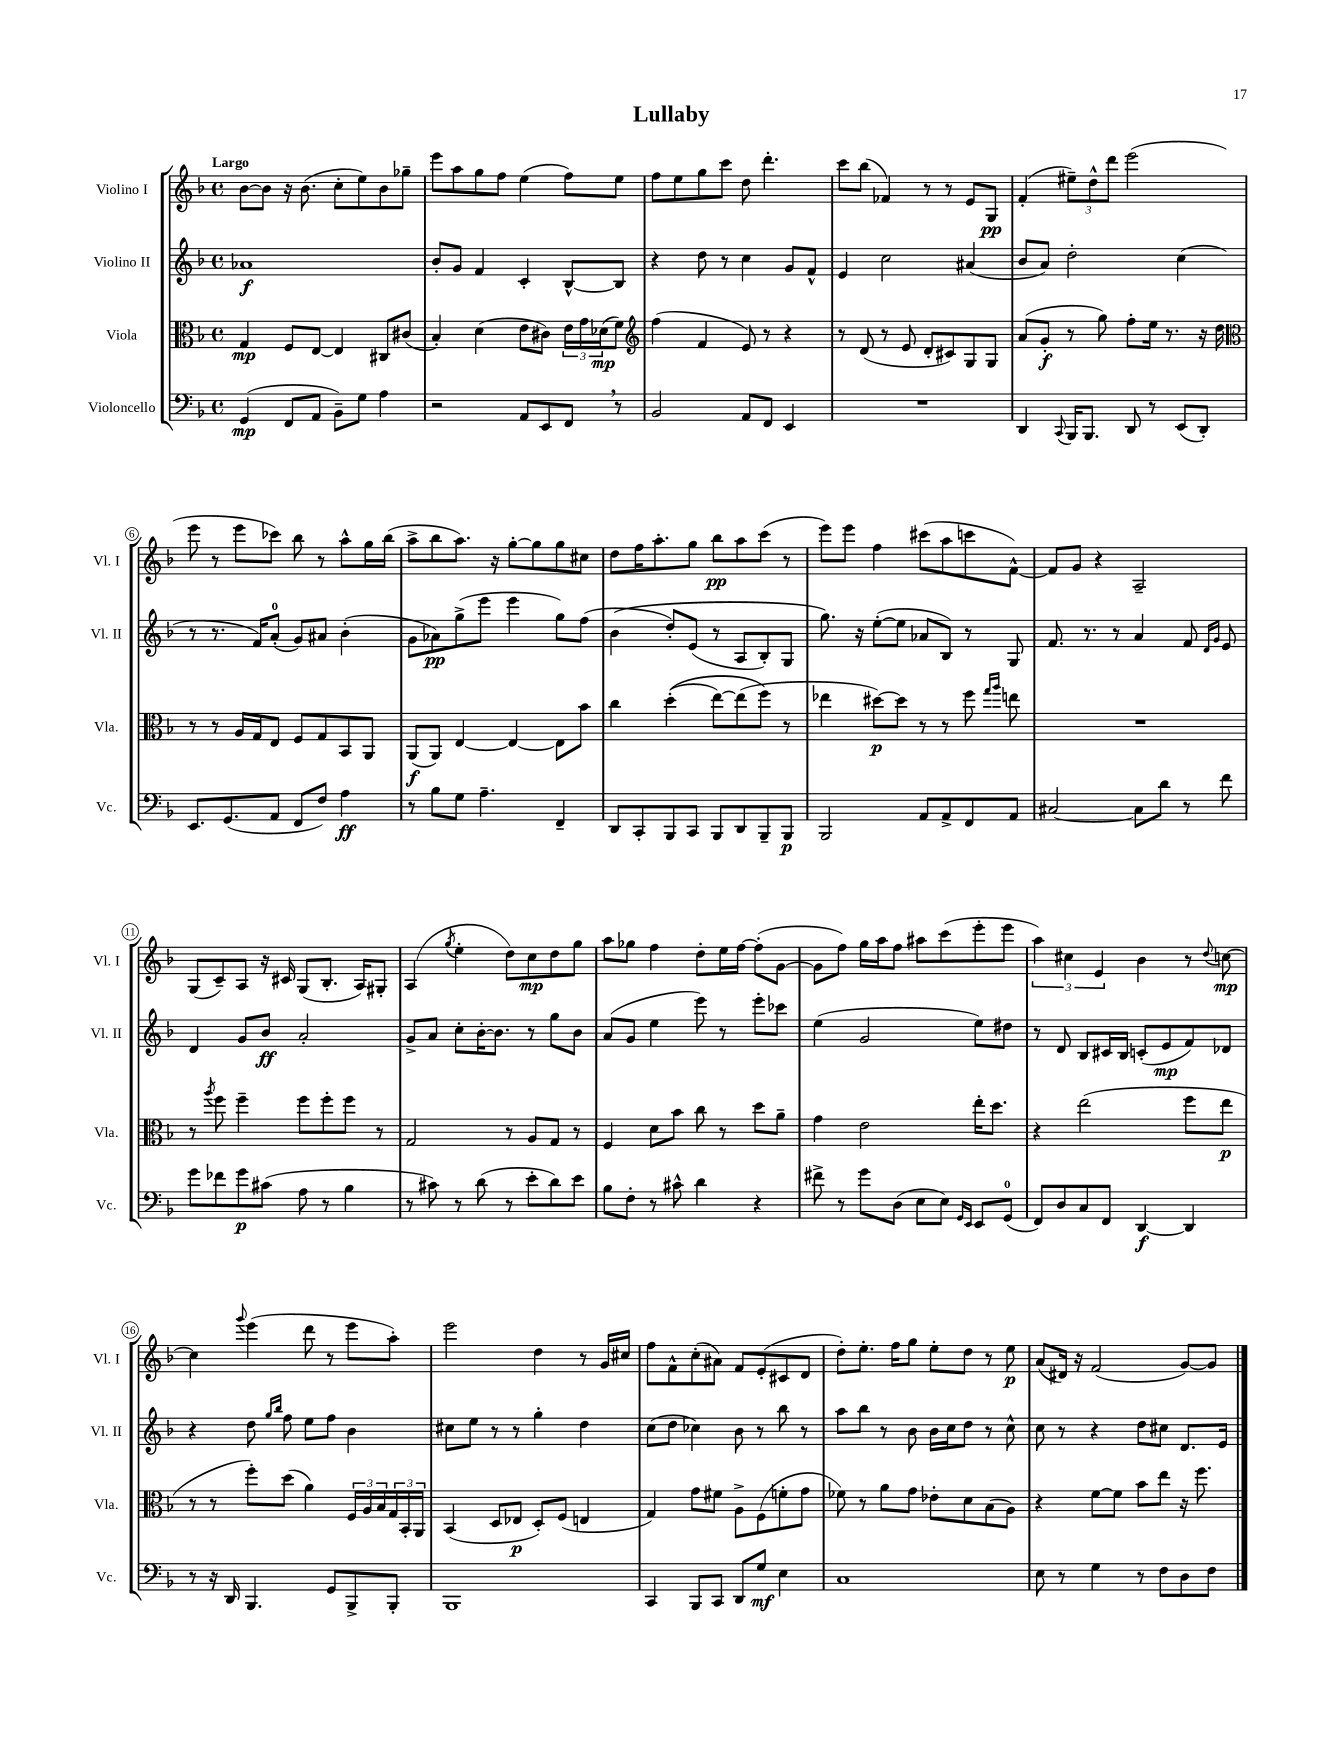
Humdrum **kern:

**kern	**dynam	**kern	**dynam	**kern	**dynam	**kern	**dynam
*part4	*part4	*part3	*part3	*part2	*part2	*part1	*part1
*staff4	*staff4	*staff3	*staff3	*staff2	*staff2	*staff1	*staff1
*I"Violoncello	*	*I"Viola	*	*I"Violino II	*	*I"Violino I	*
*I'Vc.	*	*I'Vla.	*	*I'Vl. II	*	*I'Vl. I	*
*clefF4	*	*clefC3	*	*clefG2	*	*clefG2	*
*k[b-]	*	*k[b-]	*	*k[b-]	*	*k[b-]	*
*M4/4	*	*M4/4	*	*M4/4	*	*M4/4	*
*met(c)	*	*met(c)	*	*met(c)	*	*met(c)	*
=1	=1	=1	=1	=1	=1	=1	=1
!	!	!	!	!	!	!LO:TX:a:B:t=Largo	!
(4GG/	mp	4G/	mp	1a-X	f	[8b-\L	.
.	.	.	.	.	.	8b-\J]	.
8FF/L	.	8F/L	.	.	.	16r	.
.	.	.	.	.	.	(8.b-\	.
8AA/J	.	[8E/J	.	.	.	.	.
8BB-~\L)	.	4E/]	.	.	.	8cc'\L	.
8G\J	.	.	.	.	.	8ee\)	.
4A\	.	8C#X/L	.	.	.	8b-\	.
.	.	(8c#X/J	.	.	.	8gg-X~\J	.
=2	=2	=2	=2	=2	=2	=2	=2
2r	.	4B-'/)	.	8b-'/L	.	8eee\L	.
.	.	.	.	8g/J	.	8aa\	.
.	.	(4d\	.	4f/	.	8gg\	.
.	.	.	.	.	.	8ff\J	.
8AA/L	.	8e\L	.	4c'/	.	(4ee\	.
8EE/	.	8c#X\J)	.	.	.	.	.
8FF,/J	.	24e\LL	.	[8B-^^/L	.	8ff\L)	.
.	.	24g\	.	.	.	.	.
.	.	(24d-X\J	mp	.	.	.	.
8r	.	8f\J)	.	8B-/J]	.	8ee\J	.
=3	=3	=3	=3	=3	=3	=3	=3
*	*	*clefG2	*	*	*	*	*
2BB-/	.	(4ff\	.	4r	.	8ff\L	.
.	.	.	.	.	.	8ee\	.
.	.	4f/	.	8dd\	.	8gg\	.
.	.	.	.	8r	.	8ccc\J	.
8AA/L	.	8e/)	.	4cc\	.	8dd\	.
8FF/J	.	8r	.	.	.	4.ddd'\	.
4EE/	.	4r	.	8g/L	.	.	.
.	.	.	.	8f^^/J	.	.	.
=4	=4	=4	=4	=4	=4	=4	=4
1r	.	8r	.	4e/	.	8ccc\L	.
.	.	(8d/	.	.	.	(8bb-\J	.
.	.	8r	.	2cc\	.	4f-X/)	.
.	.	8e/	.	.	.	.	.
.	.	8d'/L	.	.	.	8r	.
.	.	8c#X/)	.	.	.	8r	.
.	.	8G/	.	(4a#X/	.	8e/L	.
.	.	8G/J	.	.	.	8G/J	pp
=5	=5	=5	=5	=5	=5	=5	=5
4DD/	.	(8a/L	.	8b-/L	.	(4f'/	.
.	.	8g'/J	f	8a/J)	.	.	.
8qqCC/	.	.	.	.	.	.	.
16BBB-/KL	.	8r	.	2dd'\	.	12ee#X~\L)	.
8.BBB-/J	.	.	.	.	.	.	.
.	.	.	.	.	.	12dd^^\	.
.	.	8gg\)	.	.	.	.	.
.	.	.	.	.	.	12ddd\J	.
8DD/	.	8ff'\L	.	.	.	(2eee\	.
8r	.	16ee\Jk	.	.	.	.	.
.	.	8.r	.	.	.	.	.
(8EE/L	.	.	.	(4cc\	.	.	.
8DD'/J)	.	16r	.	.	.	.	.
.	.	16dd\	.	.	.	.	.
!!LO:LB:g=z
=6	=6	=6	=6	=6	=6	=6	=6
*	*	*clefC3	*	*	*	*	*
8.EE/L	.	8r	.	8r	.	8eee\	.
.	.	8r	.	8.r	.	8r	.
(8.GG/	.	.	.	.	.	.	.
.	.	16A/LL	.	.	.	8eee\L	.
.	.	16G/J	.	16f/KL)	.	.	.
8AA/J	.	8E/J	.	(8a'/J	.	8ccc-X\J)	.
8FF/L	.	8F/L	.	8g/L)	.	8bb-\	.
8F/J)	.	8G/	.	8a#X/J	.	8r	.
4A\	ff	8BB-/	.	(4b-'\	.	8aa^^\L	.
.	.	8AA/J	.	.	.	16gg\L	.
.	.	.	.	.	.	(16bb-\JJ	.
=7	=7	=7	=7	=7	=7	=7	=7
8r	.	(8AA/L	f	8g\L	.	8aa^\L	.
8B-\L	.	8AA/J)	.	8a-X\)	pp	8bb-\	.
8G\J	.	[4E/	.	(8gg^\	.	8.aa\J)	.
4.A~\	.	.	.	8eee\J	.	.	.
.	.	.	.	.	.	16r	.
.	.	4E/_	.	4eee\	.	[8gg'\L	.
.	.	.	.	.	.	8gg\]	.
4FF~/	.	8E\L]	.	8gg\L)	.	8gg\	.
.	.	8b-\J	.	(8ff\J	.	8cc#X\J	.
=8	=8	=8	=8	=8	=8	=8	=8
8DD/L	.	4cc\	.	(4b-\	.	8dd\L	.
8CC'/	.	.	.	.	.	16ff\K	.
.	.	.	.	.	.	8.aa'\	.
8BBB-/	.	((4dd'\	.	8dd'/L)	.	.	.
8CC/J	.	.	.	(8e/J	.	8gg\J	.
8BBB-/L	.	[8ee\L)	.	8r	.	8bb-\L	pp
8DD/	.	(8ee\]	.	8A/L	.	8aa\	.
8BBB-~/	.	8ff\J)	.	8B-'/)	.	(8ccc\J	.
8BBB-/J	p	8r	.	8G/J	.	8r	.
=9	=9	=9	=9	=9	=9	=9	=9
2BBB-/	.	4ee-X\	.	8.gg\)	.	8eee\L)	.
.	.	.	.	.	.	8eee\J	.
.	.	.	.	16r	.	.	.
.	.	[8dd#X\L)	p	([8ee'\L	.	4ff\	.
.	.	8dd#\J]	.	8ee\J]	.	.	.
8AA/L	.	8r	.	8a-X/L	.	(8ccc#X\L	.
8AA^/	.	8r	.	8B-/J)	.	8aa\	.
8FF/	.	8ff\	.	8r	.	8cccn\	.
.	.	16qqgg/LL	.	.	.	.	.
.	.	16qqaa/JJ	.	.	.	.	.
8AA/J	.	8een\	.	8G/	.	[8f^^\J)	.
=10	=10	=10	=10	=10	=10	=10	=10
[2C#X/	.	1r	.	8.f/	.	8f/L]	.
.	.	.	.	.	.	8g/J	.
.	.	.	.	8.r	.	.	.
.	.	.	.	.	.	4r	.
.	.	.	.	8r	.	.	.
8C#\L]	.	.	.	4a/	.	2A~/	.
8d\J	.	.	.	.	.	.	.
8r	.	.	.	8f/	.	.	.
.	.	.	.	16qqd/LL	.	.	.
.	.	.	.	16qqg/JJ	.	.	.
8f\	.	.	.	8e/	.	.	.
!!LO:LB:g=z
=11	=11	=11	=11	=11	=11	=11	=11
8g\L	.	8r	.	4d/	.	(8G/L	.
.	.	8qaa/	.	.	.	.	.
8f-X\	.	8ff\	.	.	.	8c~/)	.
8g\	p	4ff~\	.	8g/L	.	8A/J	.
(8c#X\J	.	.	.	8b-/J	ff	16r	.
.	.	.	.	.	.	16c#X/	.
8A\	.	8ff\L	.	2a'/	.	(8G/L	.
8r	.	8ff'\	.	.	.	8.B-'/J	.
4B-\	.	8ff\J	.	.	.	.	.
.	.	.	.	.	.	16A/KL)	.
.	.	8r	.	.	.	8G#X'/J	.
=12	=12	=12	=12	=12	=12	=12	=12
8r	.	2G/	.	8g^/L	.	(4A/	.
8c#X\)	.	.	.	8a/J	.	.	.
.	.	.	.	.	.	8qgg/	.
8r	.	.	.	8cc'\L	.	4ee'\	.
(8d\	.	.	.	[16b-'\K	.	.	.
.	.	.	.	8.b-\J]	.	.	.
8r	.	8r	.	.	.	8dd\L)	.
8e'\L	.	8A/L	.	8r	.	8cc\	mp
8d\)	.	8G/J	.	8gg\L	.	8dd\	.
8e\J	.	8r	.	8b-\J	.	8gg\J	.
=13	=13	=13	=13	=13	=13	=13	=13
8B-\L	.	4F/	.	(8a/L	.	8aa\L	.
8F'\J	.	.	.	8g/J	.	8gg-X\J	.
8r	.	8d\L	.	4ee\	.	4ff\	.
8c#X^^\	.	8b-\J	.	.	.	.	.
4d\	.	8cc\	.	8eee\)	.	8dd'\L	.
.	.	8r	.	8r	.	16ee\L	.
.	.	.	.	.	.	[16ff\JJ	.
4r	.	8dd\L	.	8eee'\L	.	(8ff'\L]	.
.	.	8a~\J	.	8ccc-X\J	.	[8g\J	.
=14	=14	=14	=14	=14	=14	=14	=14
8f#X^\	.	4g\	.	(4ee\	.	8g\L]	.
8r	.	.	.	.	.	8ff\J)	.
8g\L	.	2e\	.	2g/	.	16gg\LL	.
.	.	.	.	.	.	16aa\J	.
(8D\J	.	.	.	.	.	8ff\J	.
8E\L	.	.	.	.	.	8aa#X\L	.
8E\J)	.	.	.	.	.	(8ccc\	.
16qqGG/LL	.	.	.	.	.	.	.
16qqEE/JJ	.	.	.	.	.	.	.
8EE/L	.	16ee'\KL	.	8ee\L)	.	8eee'\	.
.	.	8.dd\J	.	.	.	.	.
(8GG/J	.	.	.	8dd#X\J	.	8eee\J	.
=15	=15	=15	=15	=15	=15	=15	=15
8FF/L)	.	4r	.	8r	.	6aa\)	.
8D/	.	.	.	8d/	.	.	.
.	.	.	.	.	.	6cc#X\	.
8C/	.	(2ee\	.	8B-/L	.	.	.
.	.	.	.	.	.	6e/	.
8FF/J	.	.	.	16c#X/L	.	.	.
.	.	.	.	16B-/JJ	.	.	.
[4DD/	f	.	.	(8cn'/L	.	4b-\	.
.	.	.	.	8e/	mp	.	.
4DD/]	.	8ff\L	.	8f/)	.	8r	.
.	.	.	.	.	.	8qqdd/	.
.	.	8ee\J	p	8d-X/J	.	[8ccn\	mp
!!LO:LB:g=z
=16	=16	=16	=16	=16	=16	=16	=16
8r	.	8r	.	4r	.	4cc\]	.
16r	.	8r	.	.	.	.	.
16DD/	.	.	.	.	.	.	.
.	.	.	.	.	.	8qqggg/	.
4.BBB-/	.	8ff'\L)	.	8dd\	.	(4eee\	.
.	.	.	.	16qqgg/LL	.	.	.
.	.	.	.	16qqbb-/JJ	.	.	.
.	.	(8dd\J	.	8ff\	.	.	.
.	.	4a\)	.	8ee\L	.	8ddd\	.
8GG/L	.	.	.	8ff\J	.	8r	.
8BBB-^/	.	24F/LL	.	4b-\	.	8eee\L	.
.	.	24A/	.	.	.	.	.
.	.	24B-/	.	.	.	.	.
8BBB-'/J	.	24G/	.	.	.	8aa'\J)	.
.	.	24BB-'/	.	.	.	.	.
.	.	24AA/JJ	.	.	.	.	.
=17	=17	=17	=17	=17	=17	=17	=17
1BBB-	.	(4BB-/	.	8cc#X\L	.	2eee\	.
.	.	.	.	8ee\J	.	.	.
.	.	8D/L	.	8r	.	.	.
.	.	8E-X/J	p	8r	.	.	.
.	.	8D'/L)	.	4gg'\	.	4dd\	.
.	.	(8F/J	.	.	.	.	.
.	.	4En/	.	4dd\	.	8r	.
.	.	.	.	.	.	16g/LL	.
.	.	.	.	.	.	16cc#X/JJ	.
=18	=18	=18	=18	=18	=18	=18	=18
4CC/	.	4G/)	.	(8cc\L	.	8ff\L	.
.	.	.	.	8dd\J	.	8f^^\	.
8BBB-/L	.	8g\L	.	4cc-X\)	.	(8cc'\	.
8CC/J	.	8f#X\J	.	.	.	8a#X\J)	.
8DD/L	.	8A^\L	.	8b-\	.	8f/L	.
8G/J	mf	(8F\	.	8r	.	(8e'/	.
4E\	.	8fn'\	.	8bb-\	.	8c#X/	.
.	.	8g\J	.	8r	.	8d/J	.
=19	=19	=19	=19	=19	=19	=19	=19
1C	.	8f-X\)	.	8aa\L	.	8dd'\L)	.
.	.	8r	.	8bb-\J	.	8.ee'\J	.
.	.	8a\L	.	8r	.	.	.
.	.	.	.	.	.	16ff\KL	.
.	.	8g\J	.	8b-\	.	8gg\J	.
.	.	8e-X'\L	.	16b-\LL	.	8ee'\L	.
.	.	.	.	16cc\J	.	.	.
.	.	8d\	.	8dd\J	.	8dd\J	.
.	.	(8B-\	.	8r	.	8r	.
.	.	8A\J)	.	8cc^^\	.	8ee\	p
=20	=20	=20	=20	=20	=20	=20	=20
8E\	.	4r	.	8cc\	.	(8a/L	.
8r	.	.	.	8r	.	16d#X/Jk)	.
.	.	.	.	.	.	16r	.
4G\	.	[8f\L	.	4r	.	(2f/	.
.	.	8f\J]	.	.	.	.	.
8r	.	8b-\L	.	8dd\L	.	.	.
8F\L	.	8ee\J	.	8cc#X\J	.	.	.
8D\	.	16r	.	8.d/L	.	[8g/L)	.
.	.	8.ff\	.	.	.	.	.
8F\J	.	.	.	.	.	8g/J]	.
.	.	.	.	16e/Jk	.	.	.
==	==	==	==	==	==	==	==
*-	*-	*-	*-	*-	*-	*-	*-
